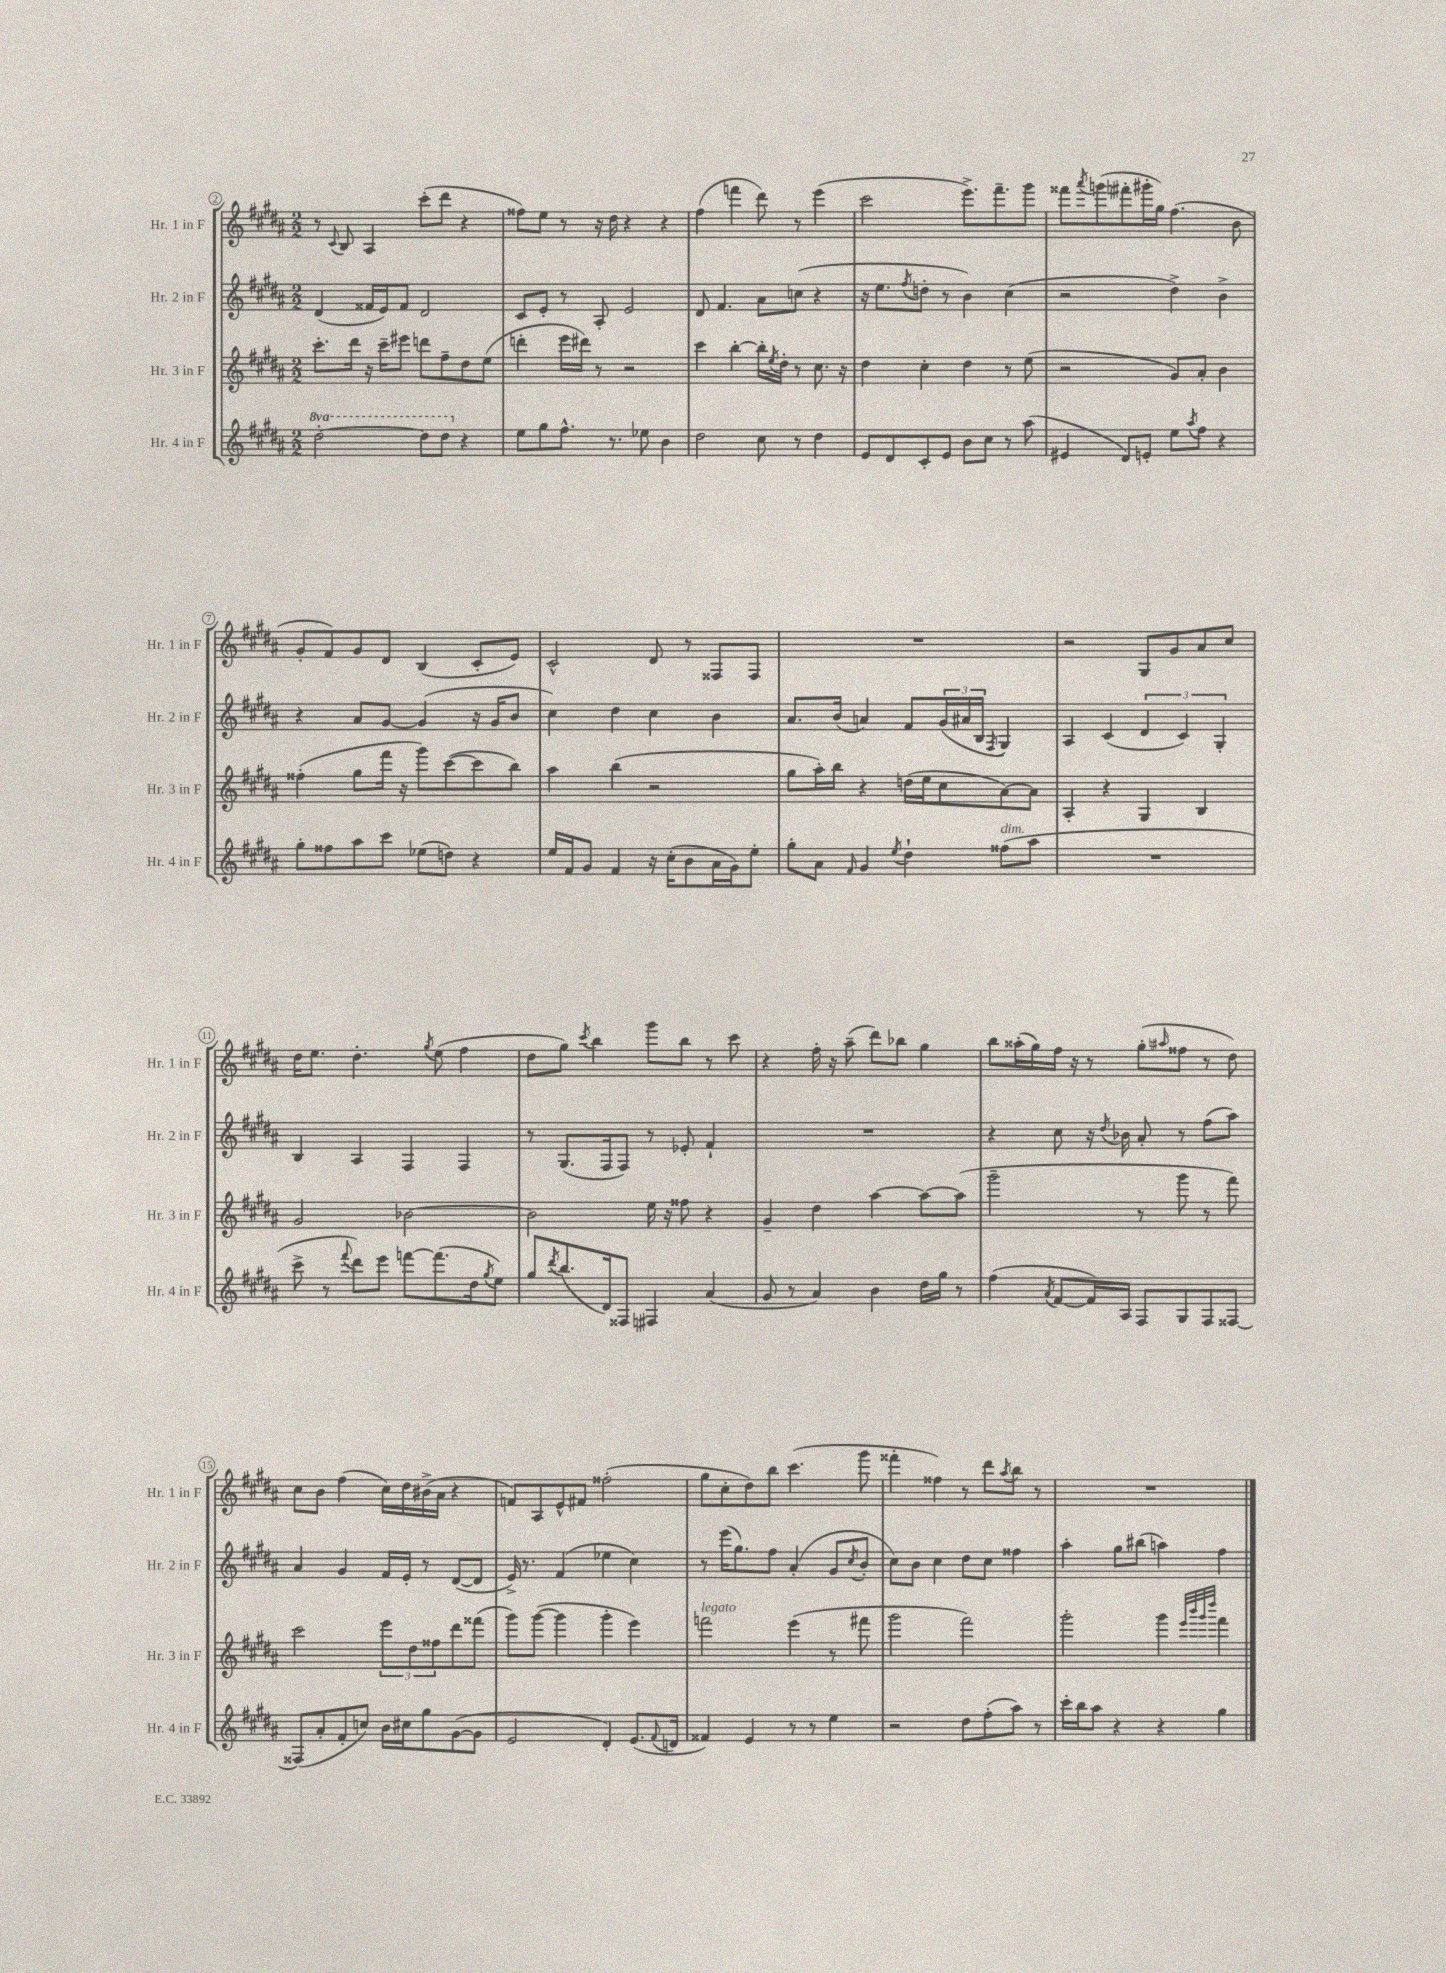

**kern	**kern	**kern	**kern
*staff4	*staff3	*staff2	*staff1
*clefG2	*clefG2	*clefG2	*clefG2
*k[f#c#g#d#a#]	*k[f#c#g#d#a#]	*k[f#c#g#d#a#]	*k[f#c#g#d#a#]
*M2/2	*M2/2	*M2/2	*M2/2
[2ddd#'	8.ccc#'	(4d#	8r
.	.	.	8qqc#
.	.	.	8B
.	16ddd#	.	.
.	16r	16f##	4A#
.	16ccc#~	16e)	.
.	8eee#	8f##	.
8ddd#]	8ddd	2d#	(8ccc#'
8ddd#	8ff#~	.	8ddd#
4r	8dd#	.	4r
.	(8ee	.	.
=	=	=	=
8ee	4ddd'	8c#	8ff##)
8gg#	.	8e'	8ee
8.ff#^^	16eee	8r	8r
.	16ddd#)	.	.
.	8r	8A#'	16r
8.r	.	.	16dd#
.	2r	2e	4r
8ee-	.	.	.
4b	.	.	4r
=	=	=	=
2dd#	4ccc#	8d#	(4ff#
.	.	4.f#	.
.	[4bb'	.	4fff
8cc#	16bb']	8a#	8ddd#)
.	8qee	.	.
.	16dd#'	.	.
8r	8r	(8cc	8r
4dd#	8.cc#	4r	(4eee
.	16r	.	.
=	=	=	=
8e	4dd#	16r	2ccc#
.	.	8.ee	.
8d#	.	.	.
.	.	8qff#	.
8c#'	4cc#'	8dd'	.
8e	.	8r	.
8b	4dd#	4b)	8.eee^)
8cc#	.	.	.
.	.	.	8.fff#~
8r	8r	(4cc#	.
(8aa#	(8ee	.	8ggg#
=	=	=	=
4e#	2r	2r	8fff##
.	.	.	8qaaa#
.	.	.	(8ggg
8d#)	.	.	8fff#'
8e'	.	.	16ggg#'
.	.	.	16gg#)
8ee	8g#)	4dd#^)	(4.ff#
8qaa#	.	.	.
8ff#	8a#'	.	.
4r	4b	4b^	.
.	.	.	8b
=	=	=	=
8gg#'	(4ff##'	4r	8g#'
8ff##	.	.	8f#)
8aa#	8gg#	8a#	8g#
8ccc#	16fff#	[8g#	8d#
.	16r	.	.
(8ee-	8ggg#)	(4g#]	(4B
8dd)	([8ccc#	.	.
4r	8ccc#]	16r	8c#'
.	.	16g#	.
.	8bb)	8b	8e)
=	=	=	=
16ee	4aa#	4cc#)	2c#^^
16f#	.	.	.
8g#	.	.	.
4f#	(4bb	4dd#	.
16r	2r	4cc#	8d#
(16cc#'	.	.	.
8b	.	.	8r
16a#	.	4b	8F##
16g#)	.	.	.
8ee'	.	.	8F##
=	=	=	=
8gg#'	8gg#	8.a#	1r
8a#	16aa#')	.	.
.	16bb	(16b	.
16qqf#	.	.	.
4g#	4r	4a)	.
8qee	.	.	.
4dd#`	(16dd	8f#	.
.	16ee	.	.
.	8cc#	(24g#	.
.	.	24a#	.
.	.	24B	.
.	.	8qF#	.
(8ff##	[8a#)	4G#)	.
8aa#	8a#]	.	.
=	=	=	=
1r	4A#'	4A#	2r
.	4r	(4c#	.
.	4G#	6d#	8G#
.	.	.	8g#
.	.	6c#)	.
.	4B	.	8a#
.	.	6G#'	.
.	.	.	8cc#
=	=	=	=
8ccc#^	2g#	4B	16dd#
.	.	.	8.ee
8r	.	.	.
8qqfff#	.	.	.
8ddd#)	.	4A#	4.dd#'
8eee	.	.	.
[8fff	[2b-	4F#	.
.	.	.	8qgg#
(8.fff]	.	.	(8ee
.	.	4F#	4ff#
16dd#	.	.	.
8qgg#	.	.	.
8ee)	.	.	.
=	=	=	=
8gg#	2b-]	8r	8dd#
8qddd#	.	.	.
(8.bb	.	(8.G#	8gg#)
.	.	.	8qccc#
.	.	.	4bb
16d#)	.	16F#	.
8F##	.	8F#)	.
4F#	16ee	8r	8ggg#
.	16r	.	.
.	8ff##	8e-'	8bb
(4a#	4r	4f#`	8r
.	.	.	8ccc#
=	=	=	=
8g#	4g#~	1r	4r
8r	.	.	.
4a#)	4dd#	.	16ff#'
.	.	.	16r
.	.	.	(8aa#~
4b	[4aa#	.	8ddd#)
.	.	.	8bb-
16dd#	8aa#_	.	4gg#
16gg#	.	.	.
8r	(8aa#]	.	.
=	=	=	=
(4ff#	2ggg#~	4r	8bb
.	.	.	(16aa##'
.	.	.	16gg#)
8qa#	.	.	.
[8f#	.	8cc#	16ff#
.	.	.	16r
16f#])	.	16r	8r
.	.	8qdd#	.
16A#	.	16b-	.
8F#	8r	8a#'	(8gg#'
.	.	.	16qqaa#
8G#	8ggg#	8r	8ff##
8F#	8r	(8ff#	8r
[8F##	8fff#)	8aa#)	8dd#)
=	=	=	=
(8F##]	2ccc#	4a#	8cc#
8a#'	.	.	8b
8f#'	.	4g#	(4ff#
8cc)	.	.	.
16b	12eee	16f#	16cc#)
16cc#	.	16e'	16dd#
.	12dd#	.	.
8gg#	.	8r	(16b#^
.	12ff##	.	.
.	.	.	16a#
([8g#	8ddd#	([8d#	4r
8g#]	(8fff##	8d#]	.
=	=	=	=
2e	8ggg#)	16e^)	8f)
.	.	8.r	.
.	([8ggg#	.	8A#
.	4ggg#]	(4f#	8e^^
.	.	.	8f#
4d#')	4ggg#'	4ee-	(2ff##'
(8.e	4eee)	4cc#)	.
8qqf#	.	.	.
16d	.	.	.
=	=	=	=
4f##)	2fff	8r	8gg#
.	.	(16eee	8cc#'
.	.	8.gg#)	.
4e	.	.	8dd#)
.	.	8ff#	8bb
8r	(4eee	(4a#'	(4.ccc#
8r	.	.	.
4ee	8r	8g#	.
.	.	8qcc#	.
.	8fff#	8b'	8ggg#
=	=	=	=
2r	2ggg#	8cc#)	4fff##'
.	.	8b	.
.	.	4cc#	4ff##)
8dd#	2fff#)	8dd#	8r
(8ff#'	.	8cc#	8ddd#
.	.	.	8qaa#
8aa#)	.	4ff##	8bb
8r	.	.	8r
=	=	=	=
16ccc#'	2ggg#'	4aa#'	1r
16bb	.	.	.
8aa#	.	.	.
4r	.	8gg#	.
.	.	(8bb#	.
4r	4ggg#	4aa)	.
.	32qqeee	.	.
.	32qqbbb	.	.
.	32qqggg#	.	.
.	32qqdddd#	.	.
4gg#	4fff#	4ff#	.
==	==	==	==
*-	*-	*-	*-
